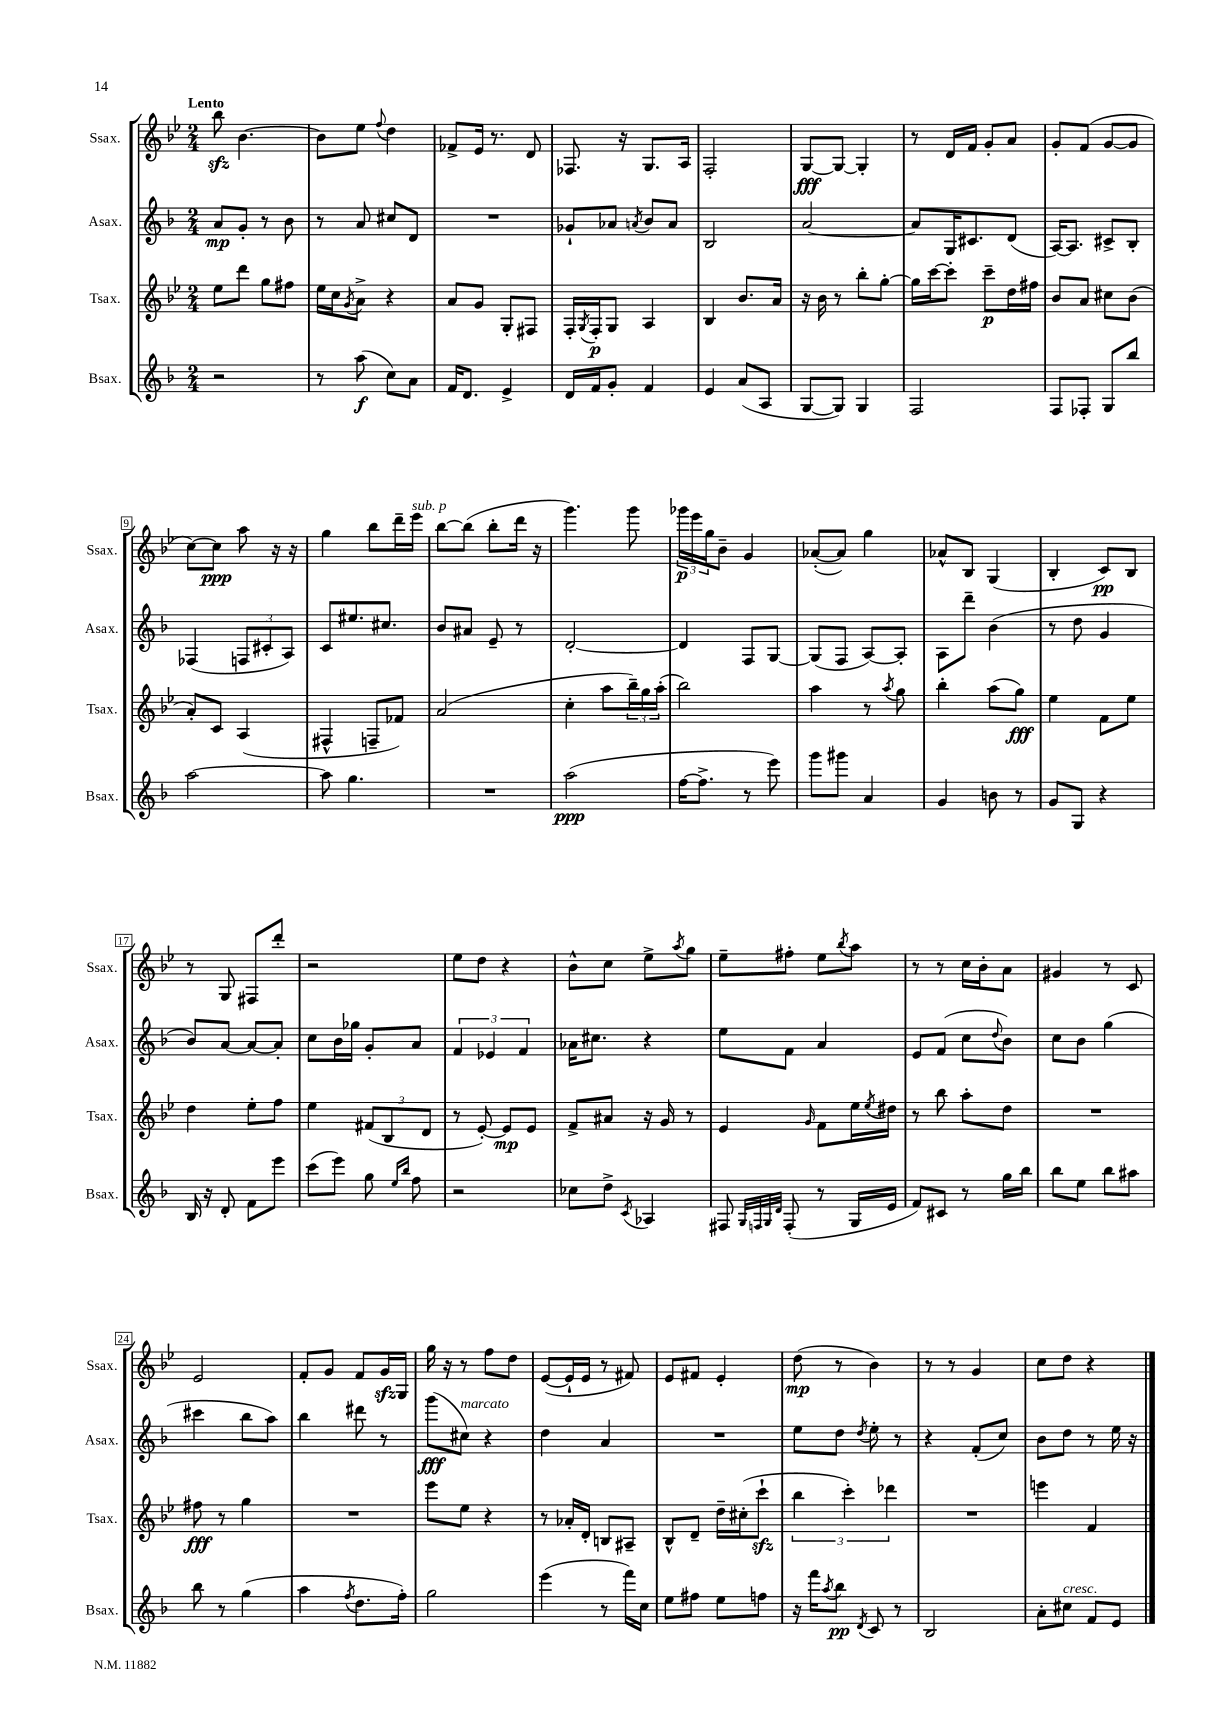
<<
\new StaffGroup <<
\new Staff = "s0" \with { instrumentName = "Ssax." shortInstrumentName = "Ssax." } {
    \clef treble \key bes \major \numericTimeSignature \time 2/4 \tempo "Lento"
    bes''8\sfz bes'4.~ |
    bes'8 ees''8 \appoggiatura { f''8 } d''4 |
    fes'8-> ees'16 r8. d'8 |
    fes8. r16 g8. a16 |
    f2-. |
    g8~\fff g8~ g4-. |
    r8 d'16 f'16 g'8-. a'8 |
    g'8-. f'8( g'8~ g'8 |
    c''8~) c''8\ppp a''8 r16 r16 |
    g''4 bes''8 d'''16-- ees'''16^\markup { \italic "sub. p" } |
    bes''8~ bes''8( bes''8-. d'''16 r16 |
    g'''4.) g'''8 |
    \tuplet 3/2 { ges'''16\p ees'''16 g''16 } bes'8-- g'4 |
    aes'8~-.( aes'8) g''4 |
    aes'8-^ bes8 g4( |
    bes4-. c'8\pp) bes8 |
    r8 g8 fis8 d'''8-. |
    r2 |
    ees''8 d''8 r4 |
    bes'8-^ c''8 ees''8-> \acciaccatura { a''8 } g''8 |
    ees''8-- fis''8-. ees''8 \acciaccatura { bes''8 } a''8 |
    r8 r8 c''16 bes'16-. a'8 |
    gis'4 r8 c'8 |
    ees'2 |
    f'8-. g'8 f'8 g'16\sfz g16 |
    g''16 r16 r8 f''8 d''8 |
    ees'8~( ees'16-! ees'16 r8 fis'8) |
    ees'8 fis'8 ees'4-. |
    d''8\mp( r8 bes'4) |
    r8 r8 g'4 |
    c''8 d''8 r4 \bar "|." |
}
\new Staff = "s1" \with { instrumentName = "Asax." shortInstrumentName = "Asax." } {
    \clef treble \key f \major \numericTimeSignature \time 2/4
    a'8\mp g'8-. r8 bes'8 |
    r8 a'8 cis''8 d'8 |
    R2 |
    ges'8-! aes'8 \acciaccatura { a'8 } bes'8 a'8 |
    bes2 |
    a'2~ |
    a'8 g16 cis'8. d'8( |
    a16~) a8. cis'8-> bes8-. |
    fes4( \tuplet 3/2 { f8 cis'8-. a8) } |
    c'8 eis''8. cis''8. |
    bes'8 ais'8 e'8-- r8 |
    d'2~-. |
    d'4 f8 g8~ |
    g8( f8 a8~) a8-. |
    a8 d'''8-- bes'4( |
    r8 d''8 g'4 |
    bes'8) a'8~ a'8~ a'8-. |
    c''8 bes'16 ges''16 g'8-. a'8 |
    \tuplet 3/2 { f'4 ees'4 f'4 } |
    aes'16 cis''8. r4 |
    e''8 f'8 a'4 |
    e'8 f'8( c''8 \appoggiatura { d''8 } bes'8) |
    c''8 bes'8 g''4( |
    cis'''4 bes''8 a''8) |
    bes''4 dis'''8 r8 |
    g'''8\fff( cis''8^\markup { \italic "marcato" }) r4 |
    d''4 a'4 |
    R2 |
    e''8 d''8 \acciaccatura { d''8 } e''8-. r8 |
    r4 f'8-.( c''8) |
    bes'8 d''8 r8 e''16 r16 \bar "|." |
}
\new Staff = "s2" \with { instrumentName = "Tsax." shortInstrumentName = "Tsax." } {
    \clef treble \key bes \major \numericTimeSignature \time 2/4
    ees''8 d'''8 g''8 fis''8 |
    ees''16 c''16 \acciaccatura { g'8 } a'8-> r4 |
    a'8 g'8 g8-. fis8 |
    f16-. \acciaccatura { g8 } f16-.\p g8 a4 |
    bes4 bes'8. a'16 |
    r16 bes'16 r8 bes''8-. g''8~-. |
    g''16 c'''16~ c'''8-. c'''8--\p d''16 fis''16 |
    bes'8 a'8 cis''8 bes'8( |
    a'8-.) c'8 a4( |
    fis4-^ f8-- fes'8) |
    a'2( |
    c''4-. a''8 \tuplet 3/2 { bes''16--) g''16 a''16-.( } |
    bes''2) |
    a''4 r8 \acciaccatura { a''8 } g''8 |
    bes''4-. a''8( g''8\fff) |
    ees''4 f'8 ees''8 |
    d''4 ees''8-. f''8 |
    ees''4 \tuplet 3/2 { fis'8( bes8 d'8 } |
    r8 ees'8~-.) ees'8\mp ees'8 |
    f'8-> ais'8 r16 g'16 r8 |
    ees'4 \grace { g'16 } f'8 ees''16 \acciaccatura { ees''8 } dis''16 |
    r8 bes''8 a''8-. d''8 |
    R2 |
    fis''8\fff r8 g''4 |
    R2 |
    ees'''8 ees''8 r4 |
    r8 aes'16-. d'16-. b8 ais8-- |
    bes8-^ d'8-- d''16-- cis''16-.( c'''8-!\sfz |
    \tuplet 3/2 { bes''4 c'''4-.) des'''4 } |
    R2 |
    e'''4 f'4 \bar "|." |
}
\new Staff = "s3" \with { instrumentName = "Bsax." shortInstrumentName = "Bsax." } {
    \clef treble \key f \major \numericTimeSignature \time 2/4
    r2 |
    r8 a''8\f( c''8) a'8 |
    f'16 d'8. e'4-> |
    d'16 f'16 g'8-. f'4 |
    e'4 a'8( a8 |
    g8~ g8) g4 |
    f2 |
    f8 fes8-. g8 bes''8 |
    a''2~ |
    a''8 g''4. |
    R2 |
    a''2\ppp( |
    f''16~ f''8.-> r8 e'''8) |
    g'''8 gis'''8 a'4 |
    g'4 b'8 r8 |
    g'8 g8 r4 |
    bes16 r16 d'8-. f'8 e'''8 |
    c'''8( e'''8) g''8 \grace { e''16 bes''16 } f''8 |
    r2 |
    ces''8 d''8-> \acciaccatura { c'8 } aes4 |
    fis8 \grace { g32 f32 g32 d'32 } f8-.( r8 g16 e'16 |
    f'8) cis'8 r8 g''16 bes''16 |
    bes''8 e''8 bes''8 ais''8 |
    bes''8 r8 g''4( |
    a''4 \acciaccatura { f''8 } d''8. f''16-.) |
    g''2 |
    e'''4( r8 f'''16) c''16 |
    e''8 fis''8 e''8 f''8 |
    r16 f'''16 \acciaccatura { a''8 } bes''8\pp \acciaccatura { d'8 } c'8 r8 |
    bes2 |
    a'8-. cis''8^\markup { \italic "cresc." } f'8 e'8 \bar "|." |
}
>>
>>
\layout { \context { \Score \override BarNumber.stencil = #(make-stencil-boxer 0.1 0.3 ly:text-interface::print) } }
